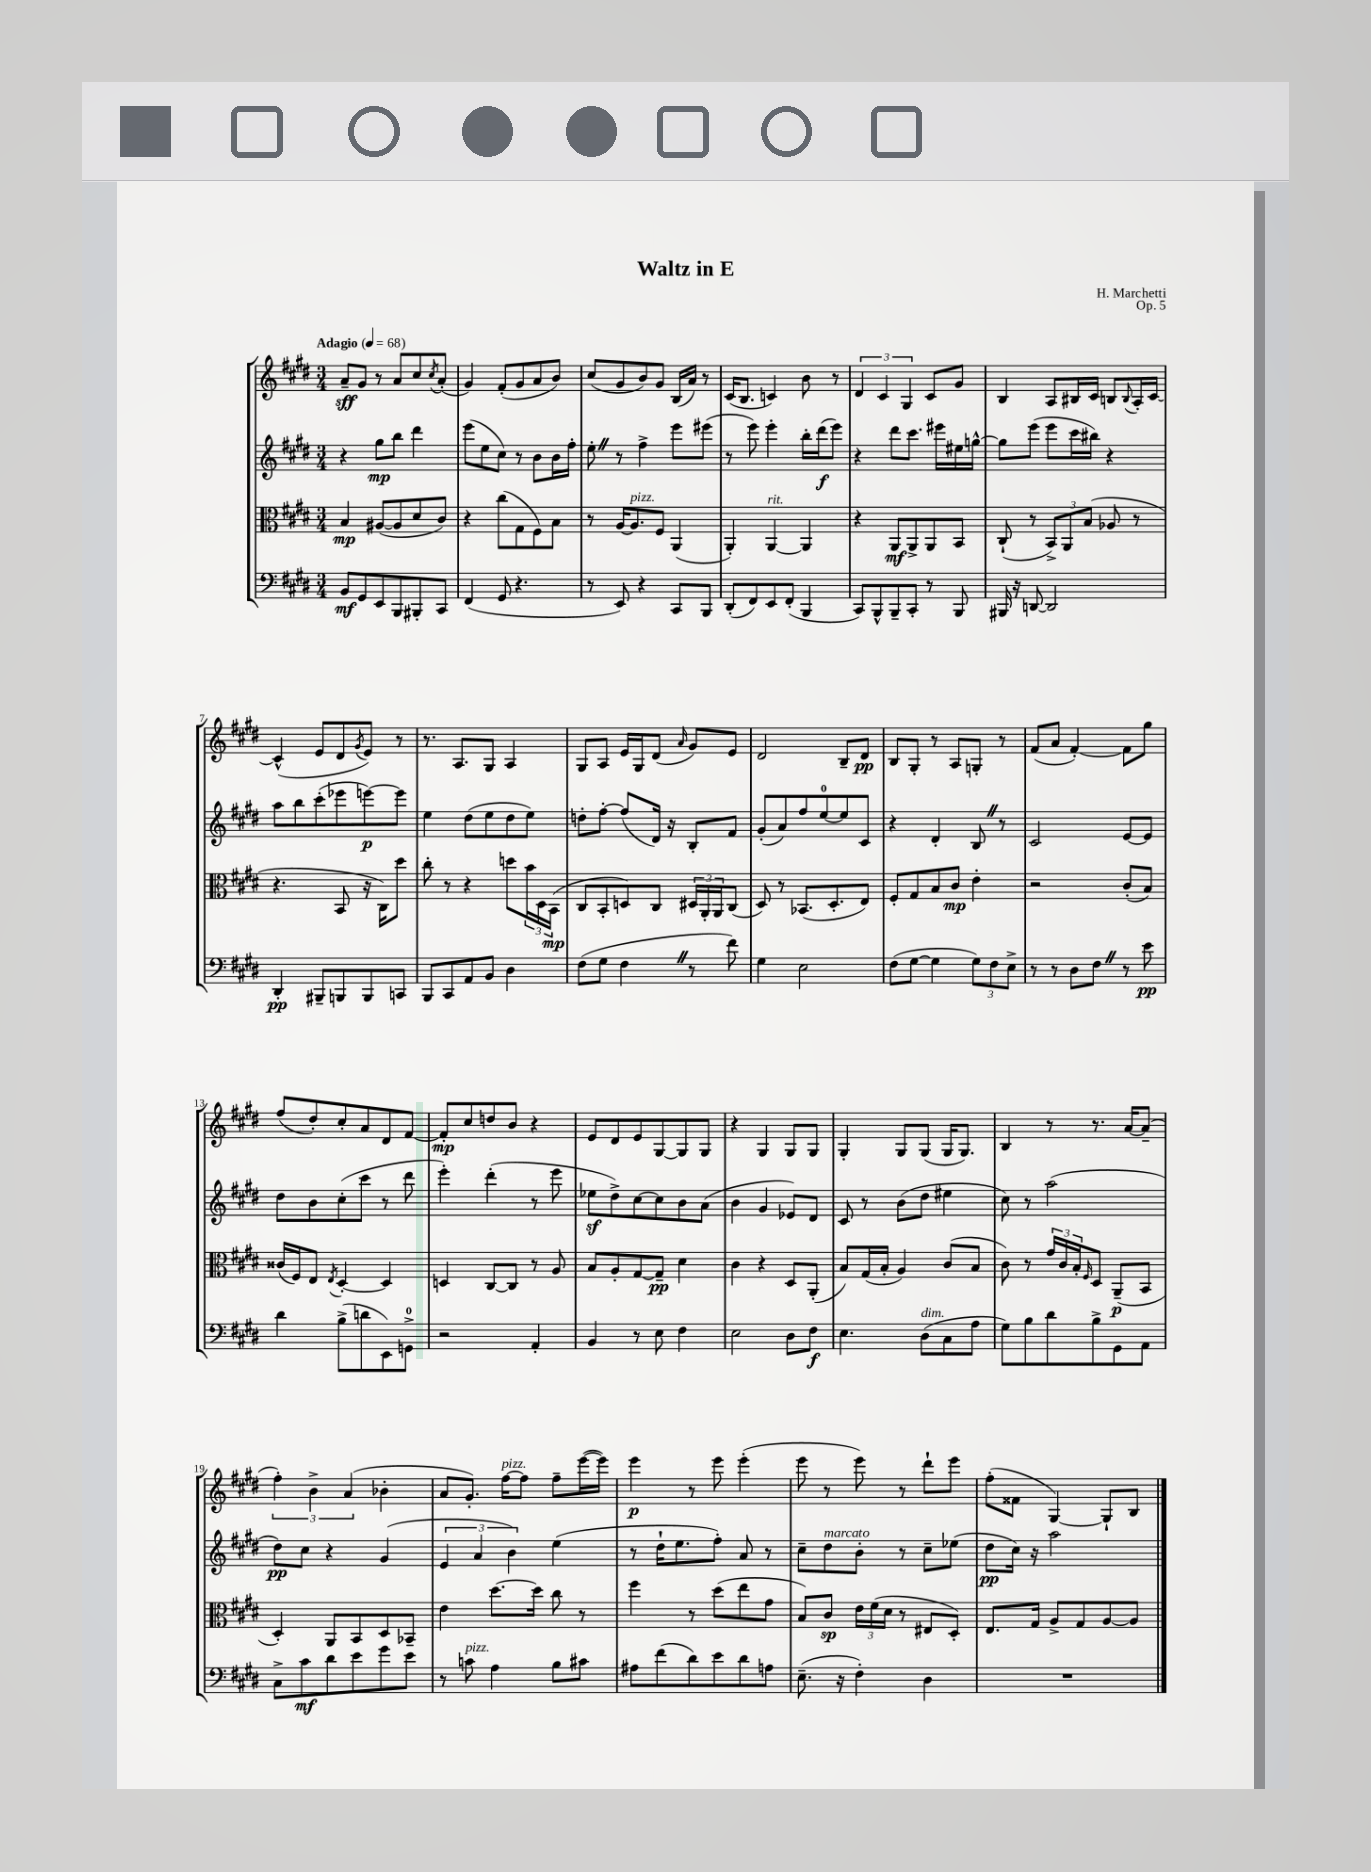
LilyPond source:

\header { title = "Waltz in E" composer = "H. Marchetti" opus = "Op. 5" }
<<
\new StaffGroup <<
\new Staff = "s0" {
    \clef treble \key e \major \numericTimeSignature \time 3/4 \tempo "Adagio" 4 = 68
    a'8--\sff gis'8 r8 a'8 cis''8 \acciaccatura { cis''8 } a'8-.( |
    gis'4) fis'8-.( gis'8 a'8 b'8) |
    cis''8( gis'8 b'8) gis'8 b16( a'16) r8 |
    cis'16( b8. c'4) b'8 r8 |
    \tuplet 3/2 { dis'4 cis'4 gis4 } cis'8 gis'8 |
    b4 a8 bis16 cis'16 b8 \appoggiatura { b8 } a16-. cis'16~ |
    cis'4-^( e'8 dis'8 \acciaccatura { gis'8 } e'8) r8 |
    r8. a8. gis8 a4 |
    gis8 a8 e'16 gis16 dis'8( \grace { a'16 } gis'8) e'8 |
    dis'2 b8-- dis'8\pp |
    b8 gis8-. r8 a8 g8-. r8 |
    fis'8( a'8 fis'4~-.) fis'8 gis''8 |
    fis''8( dis''8-.) cis''8-. a'8 dis'8 fis'8~ |
    fis'8-.\mp cis''8 d''8 b'8 r4 |
    e'8 dis'8 e'8 gis8~ gis8 gis8 |
    r4 gis4 gis8 gis8 |
    gis4-. gis8 gis8( gis16 gis8.) |
    b4 r8 r8. a'16~ a'8--( |
    \tuplet 3/2 { fis''4-.) b'4-> a'4( } bes'4-. |
    a'8 gis'8.-.) fis''16~^\markup { \italic "pizz." } fis''8 fis''8-- e'''16~( e'''16) |
    e'''4\p r8 e'''8 e'''4-.( |
    e'''8 r8 e'''8) r8 dis'''8-! e'''8 |
    fis''8-.( fisis'8 gis4~) gis8-! b8 \bar "|." |
}
\new Staff = "s1" {
    \clef treble \key e \major \numericTimeSignature \time 3/4
    r4 gis''8\mp b''8 dis'''4 |
    e'''8( e''8 cis''8) r8 b'8 b'16 fis''16-. |
    e''8-. \once \override BreathingSign.text = \markup { \musicglyph "scripts.caesura.straight" } \breathe r8 fis''4-> e'''8 eis'''8( |
    r8 e'''8) e'''4-. b''16-. dis'''16\f( e'''8) |
    r4 dis'''8 cis'''8. eis'''16 eis''16 g''16~-^ |
    g''8 e'''8( e'''8 cis'''16 bis''16) r4 |
    a''8 b''8 cis'''8-.( ees'''8 e'''8~\p) e'''8 |
    e''4 dis''8( e''8 dis''8 e''8) |
    d''8-. fis''8~-. fis''8( dis'16) r16 b8-. fis'8 |
    gis'8-.( a'8) fis''8 e''8-0~ e''8 cis'8 |
    r4 dis'4-. b8 \once \override BreathingSign.text = \markup { \musicglyph "scripts.caesura.straight" } \breathe r8 |
    cis'2 e'8~ e'8 |
    dis''8 b'8 cis''8-.( cis'''8 r8 dis'''8 |
    e'''4-.) dis'''4-.( r8 e'''8 |
    ees''8\sf dis''8->) cis''8~ cis''8 b'8 a'8( |
    b'4 gis'4 ees'8) dis'8 |
    cis'8 r8 b'8( dis''8 eis''4 |
    cis''8) r8 a''2( |
    dis''8\pp) cis''8 r4 gis'4( |
    \tuplet 3/2 { e'4 a'4 b'4) } e''4( |
    r8 dis''16-! e''8. fis''8-.) a'8 r8 |
    cis''8-- dis''8^\markup { \italic "marcato" } b'8-. r8 cis''8-- ees''8( |
    dis''8\pp cis''16) r16 a''2 \bar "|." |
}
\new Staff = "s2" {
    \clef alto \key e \major \numericTimeSignature \time 3/4
    b4\mp ais8~( ais8 dis'8 cis'8) |
    r4 cis''8( gis8 fis8) b8 |
    r8 a16~ a8.^\markup { \italic "pizz." } fis8 a,4( |
    a,4-.) a,4~^\markup { \italic "rit." } a,4 |
    r4 a,8\mf a,8-> a,8 b,8 |
    cis8-!( r8 \tuplet 3/2 { b,8->) a,8 b8( } aes8 r8 |
    r4. b,8 r16 cis16) dis''8 |
    cis''8-. r8 r4 d''8 \tuplet 3/2 { b'16 dis16 b,16\mp( } |
    cis8 b,8-. d8) cis8 \tuplet 3/2 { dis16 a,16-. a,16 } cis8( |
    dis8) r8 bes,8.( dis8.-. e8) |
    fis8-. gis8 b8 cis'8\mp e'4-. |
    r2 cis'8-.( b8) |
    cisis'16( fis16) e8 \acciaccatura { e8 } dis4~-. dis4 |
    d4 cis8~ cis8 r8 a8 |
    b8 a8-. gis8~ gis8--\pp dis'4 |
    cis'4 r4 dis8 a,8-.( |
    b8) gis16( b16-. a4) cis'8( b8 |
    cis'8) r8 \tuplet 3/2 { gis'16 cis'16 b16-. } \grace { fis16 } dis8 a,8--\p( b,8 |
    dis4-.) a,8 b,8 dis8 bes,8-- |
    e'4 dis''8.~ dis''16 cis''8 r8 |
    fis''4 r8 dis''8( e''8 gis'8 |
    b8) cis'8\sp \tuplet 3/2 { e'16 fis'16( dis'16 } r8 eis8 dis8-.) |
    e8. gis16 a8-> gis8 a8~ a8 \bar "|." |
}
\new Staff = "s3" {
    \clef bass \key e \major \numericTimeSignature \time 3/4
    b,8\mf gis,8 e,8 b,,8 bis,,8-. cis,8 |
    fis,4( gis,8 r4. |
    r8 e,8) r4 cis,8 b,,8 |
    dis,8-.( fis,8) e,8 fis,8-.( b,,4 |
    cis,8) b,,8-^ b,,8-- cis,8-. r8 b,,8 |
    bis,,16 r16 d,8~ d,2 |
    dis,4-.\pp bis,,8-- b,,8 b,,8 c,8 |
    b,,8 cis,8 a,8 b,8 dis4 |
    fis8( gis8 fis4 \once \override BreathingSign.text = \markup { \musicglyph "scripts.caesura.straight" } \breathe r8 fis'8) |
    gis4 e2 |
    fis8( gis8~ gis4 \tuplet 3/2 { gis8) fis8 e8-> } |
    r8 r8 dis8 fis8 \once \override BreathingSign.text = \markup { \musicglyph "scripts.caesura.straight" } \breathe r8 e'8\pp |
    dis'4 b8->( d'8 e,8) g,8-0-> |
    r2 a,4-. |
    b,4 r8 e8 fis4 |
    e2 dis8 fis8\f |
    e4. dis8^\markup { \italic "dim." }( cis8 a8 |
    gis8) b8 dis'8 b8-> gis,8 a,8 |
    cis8-> cis'8\mf dis'8 e'8 gis'8 e'8 |
    r8 c'8^\markup { \italic "pizz." } a4 b8 cis'8 |
    ais8 fis'8( dis'8) e'8 dis'8 a8 |
    e8.--( r16 fis4-.) dis4 |
    R2. \bar "|." |
}
>>
>>
